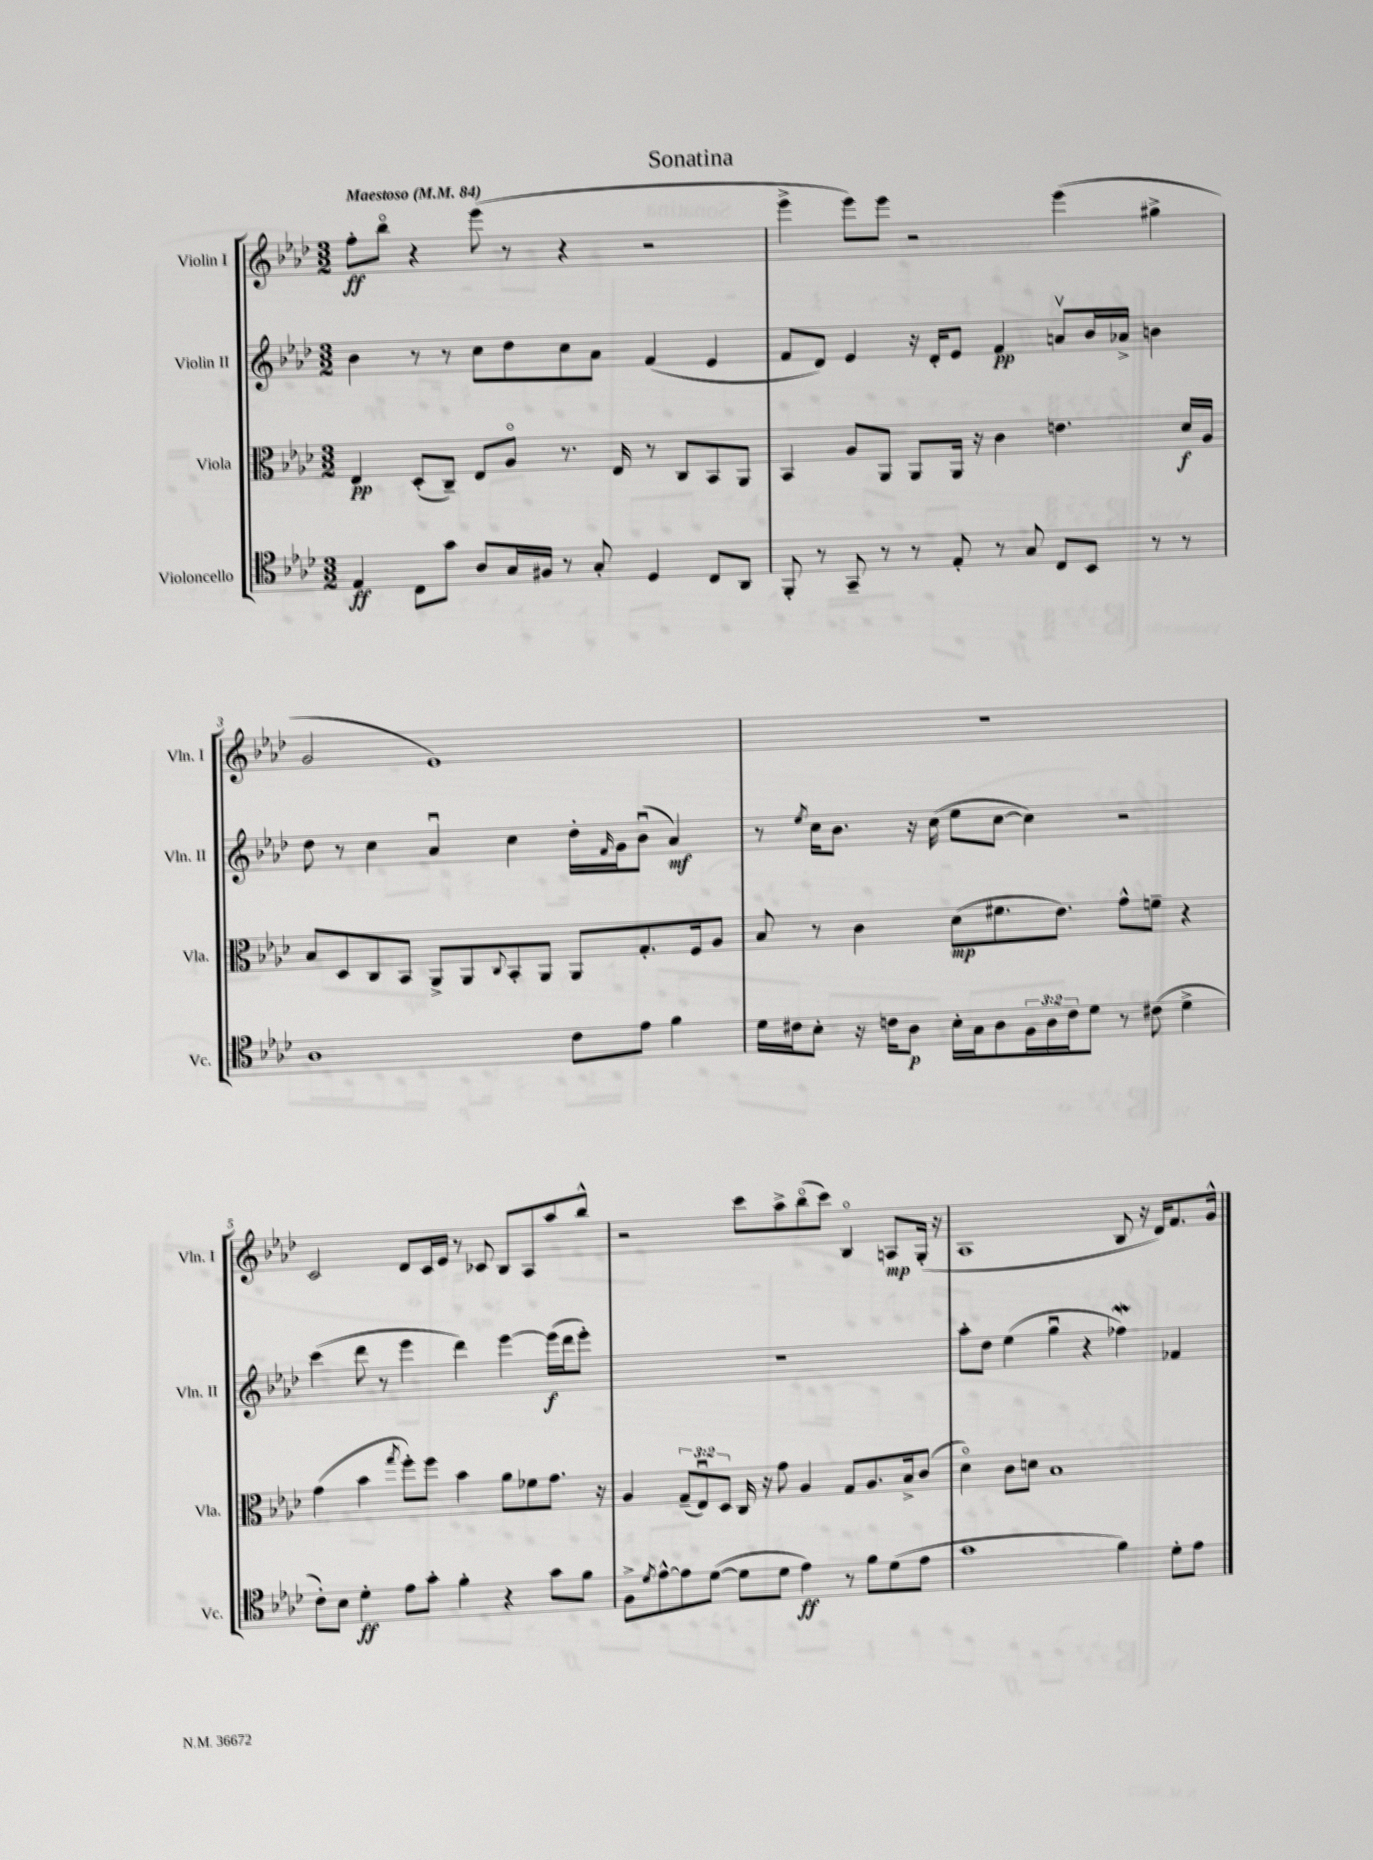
\header { title = "Sonatina" }
<<
\new StaffGroup <<
\new Staff = "s0" \with { instrumentName = "Violin I" shortInstrumentName = "Vln. I" } {
    \clef treble \key aes \major \numericTimeSignature \time 3/2 \tempo "Maestoso" 4 = 84
    f''8-.\ff bes''8\flageolet r4 ees'''8( r8 r4 r2 |
    ees'''4-> ees'''8) ees'''8 r2 ees'''4( gis''4-> |
    g'2 ees'1) |
    R1. |
    c'2 des'8 c'16 ees'16 r8 ces'8 bes8 aes8 aes''8 bes''8-^ |
    r2 c'''8 aes''8-> bes''8\flageolet( c'''8) bes4\flageolet a8\mp g16-.( r16 |
    aes1 bes8 r16 des'16) f'8. g'16-^ \bar "|." |
}
\new Staff = "s1" \with { instrumentName = "Violin II" shortInstrumentName = "Vln. II" } {
    \clef treble \key aes \major \numericTimeSignature \time 3/2
    bes'4 r8 r8 c''8 des''8 c''8 aes'8 f'4( ees'4 |
    f'8 des'8) ees'4 r16 des'16-. ees'8 f'4\pp a'8\upbow bes'16 aes'16-> b'4 |
    des''8 r8 c''4 aes'4\downbow c''4 des''16-. \grace { f'16 } g'16 bes'8\downbow( aes'4\mf) |
    r8 \acciaccatura { ees''8 } c''16 bes'8. r16 c''16( ees''8 c''8~ c''4) r2 |
    c'''4( des'''8 r8 ees'''4 des'''4) ees'''4~ ees'''16\f( des'''16 ees'''8-.) |
    R1. |
    aes''8-. des''8 ees''4( g''4\downbow r4 fes''4\mordent) fes'4 \bar "|." |
}
\new Staff = "s2" \with { instrumentName = "Viola" shortInstrumentName = "Vla." } {
    \clef alto \key aes \major \numericTimeSignature \time 3/2 \override Staff.TupletNumber.text = #tuplet-number::calc-fraction-text
    ees4\pp des8-.( c8--) ees8 aes8\flageolet r8. ees16 r8 c8 bes,8 aes,8 |
    bes,4 aes8 aes,8 aes,8 aes,16 r16 c'4 e'4. des'16\f aes16 |
    bes8 des8 c8 bes,8 aes,8-> aes,8 \appoggiatura { c8 } bes,8-. aes,8 aes,8 g8.-. f16 aes8 |
    bes8 r8 c'4 des'8\mp( fis'8. ees'8.) g'8-^ f'8-- r4 |
    g'4( bes'4 \acciaccatura { g''8 } f''8-.) f''8 bes'4 aes'8 fes'8 g'8. r16 |
    aes4 \tuplet 3/2 { g8--( ees8\downbow) des8 } c16 r16 g'8 aes4 g8 aes8. bes16-> c'8( |
    des'4\flageolet) c'8 d'8 bes1 \bar "|." |
}
\new Staff = "s3" \with { instrumentName = "Violoncello" shortInstrumentName = "Vc." } {
    \clef tenor \key aes \major \numericTimeSignature \time 3/2 \override Staff.TupletNumber.text = #tuplet-number::calc-fraction-text
    ees4\ff c8 g'8 aes8 g16 fis16 r8 g8-. des4 c8 aes,8 |
    f,8-. r8 g,8-- r8 r8 ees8-. r8 g8 c8 bes,8 r8 r8 |
    aes1 c'8 ees'8 f'4 |
    des'16 cis'16 bes8-. r16 c'16 aes8\p bes16-. g16 aes8 \tuplet 3/2 { f16 aes16 c'16 } des'8 r8 cis'8( des'4-> |
    c'8-.) bes8 des'4-.\ff ees'8 g'8-. f'4-. r4 g'8 f'8 |
    f8-> \acciaccatura { des'8 } ees'8~-^ ees'8 des'8~( des'8 des'8 ees'4\ff) r8 f'8 des'8( ees'8 |
    g'1 f'4) des'8-. ees'8 \bar "|." |
}
>>
>>
